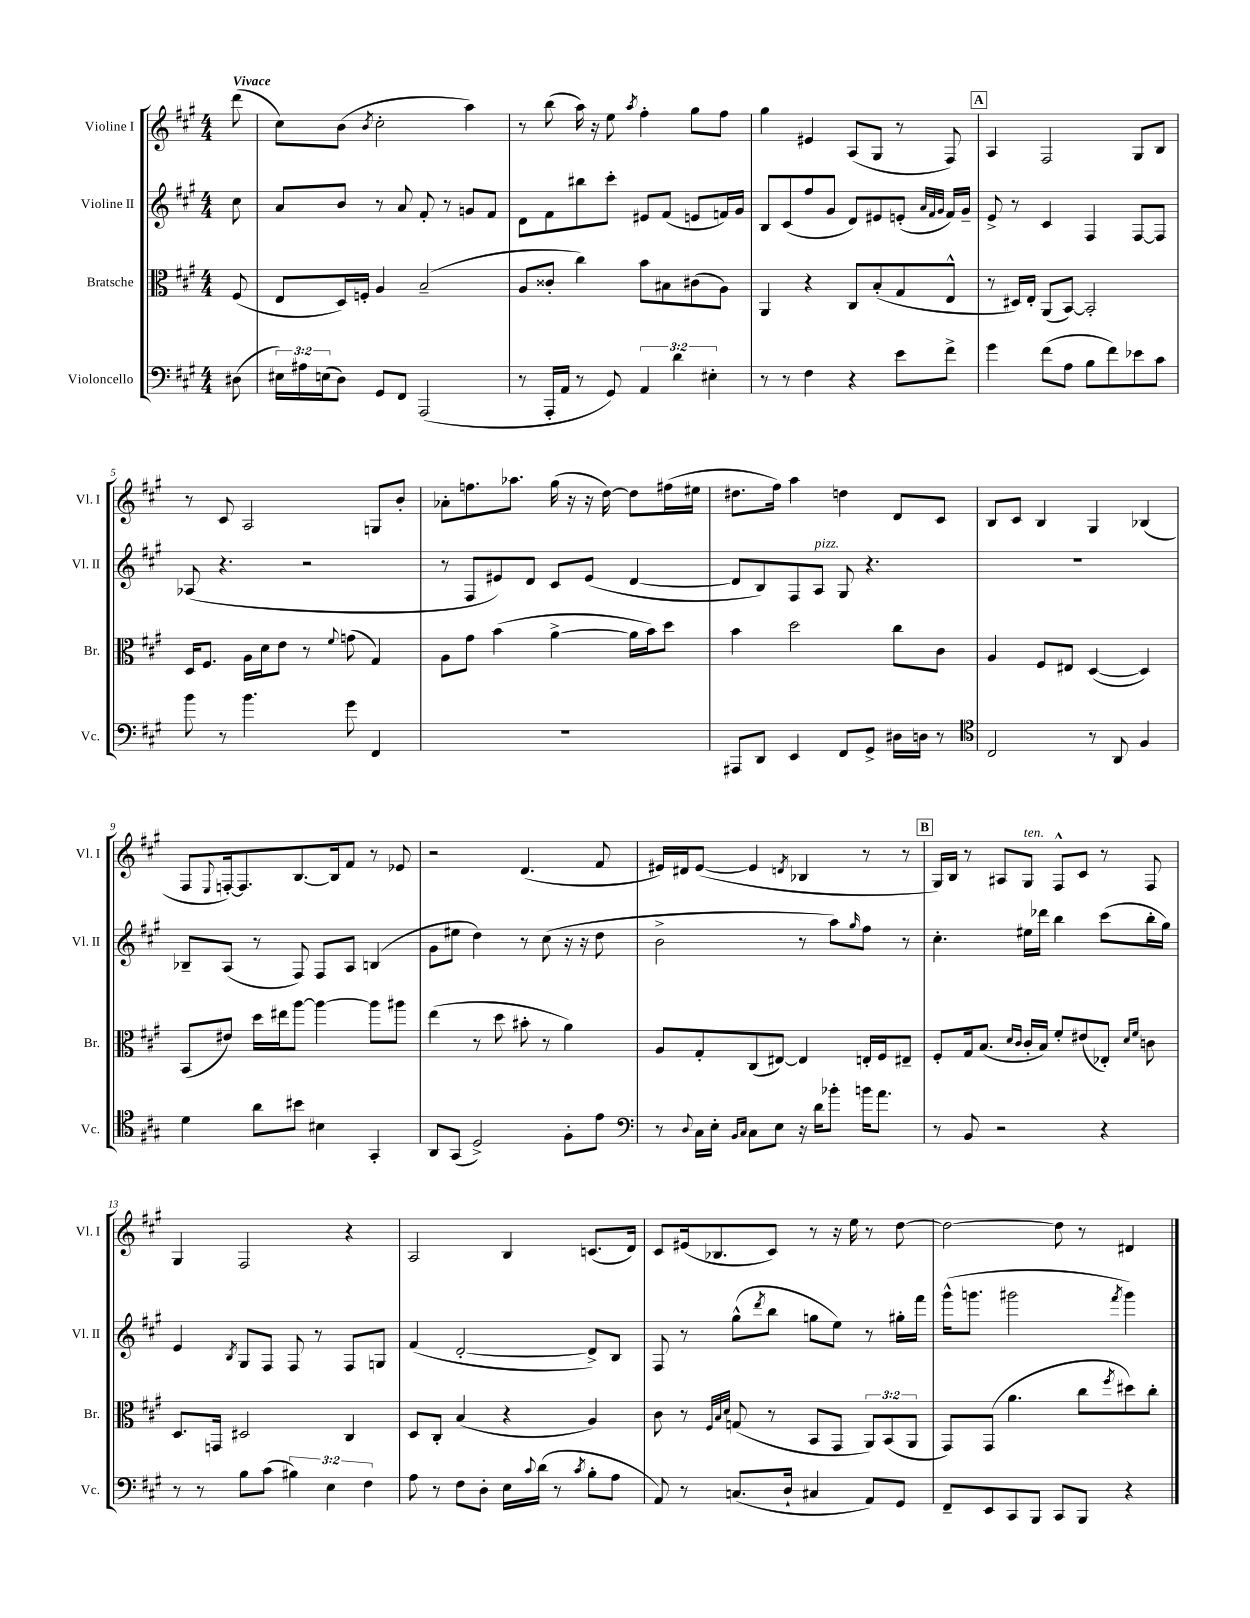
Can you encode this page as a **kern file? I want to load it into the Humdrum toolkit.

**kern	**kern	**kern	**kern
*staff4	*staff3	*staff2	*staff1
*clefF4	*clefC3	*clefG2	*clefG2
*k[f#c#g#]	*k[f#c#g#]	*k[f#c#g#]	*k[f#c#g#]
*M4/4	*M4/4	*M4/4	*M4/4
(8D#\	(8F#/	8cc#\	(8ddd\
=	=	=	=
24E#\LL)	8E/L	8a/L	8cc#\L)
24A#\	.	.	.
(24E\J	.	.	.
8D\J)	16D/L)	8b/J	(8b\J
.	16F'/JJ	.	.
.	.	.	8qb/
8GG#/L	4A/	8r	2cc#'\
8FF#/J	.	8a/	.
(2AAA/	(2B~/	8f#'/	.
.	.	8r	.
.	.	8g/L	4aa\)
.	.	8f#/J	.
=	=	=	=
8r	8A/L	8d\L	8r
16AAA'/LL	8c##'/J	8f#\	(8bb\
16AA/JJ	.	.	.
8r	4cc#\)	8bb#\	16aa\)
.	.	.	16r
8GG#/)	.	8ccc#'\J	8ee\
.	.	.	8qaa/
6AA/	8b\L	8e#/L	4ff#'\
.	8B#\	(8f#/J	.
6d\	.	.	.
.	(8c#\	8e/L	8gg#\L
6E#'\	.	.	.
.	8A\J)	16f/L)	8ff#\J
.	.	16g#/JJ	.
=	=	=	=
8r	4AA/	8B/L	4gg#\
8r	.	(8c#/	.
4F#\	4r	8ff#/	4e#/
.	.	8g#/J	.
4r	8C#/L	8d/L)	(8A/L
.	(8B'/	8e#/	8G#/J
8e\L	8G#/	(8e'/J	8r
.	.	32qqa/LLL	.
.	.	32qqf#/	.
.	.	32qqg#/JJJ	.
8f#^\J	8E^^/J	16f#/LL)	8F#/)
.	.	16g#~/JJ	.
=	=	=	=
4g#\	8r	8e^/	4A/
.	16D#/LL)	8r	.
.	16E'/JJ	.	.
(8f#\L	(8AA/L	4c#/	2F#/
8A\J	[8BB/J)	.	.
8B\L	2BB'/]	4F#/	.
8f#\)	.	.	.
8e-\	.	[8F#/L	8G#/L
8c#\J	.	8F#/]J	8B/J
=	=	=	=
8b\	16D/LK	(8A-/	8r
.	8.F#/J	.	.
8r	.	4.r	8c#/
4.b\	16A\LL	.	2A/
.	16d\J	.	.
.	8e\J	.	.
.	8r	2r	.
.	8qqf#/	.	.
8g#\	(8g\	.	.
4FF#/	4G#/)	.	8G/L
.	.	.	8b'/J
=	=	=	=
1r	8A\L	8r	8a-'\L
.	8g#\J	8F#/L	8.ff\
.	(4b\	8e#/)	.
.	.	.	8.aa-\J
.	.	8d/J	.
.	[4a^\	8c#/L	(16gg#\
.	.	.	16r
.	.	(8e#/J	16r
.	.	.	[16dd\)
.	16a\]LL	[4d/	8dd\]L
.	16b\J)	.	.
.	8dd\J	.	(16ff#\L
.	.	.	16ee#\JJ
=	=	=	=
8AAA#/L	4b\	8d/]L	8.dd#\L
8DD/J	.	8B/)	.
.	.	.	16ff#\Jk)
4EE/	2dd\	8F#/	4aa\
.	.	8A/J	.
8FF#/L	.	8G#/	4dd\
8GG#^/J	.	4.r	.
16D#\LL	8cc#\L	.	8d/L
16D\JJ	.	.	.
8r	8c#\J	.	8c#/J
=	=	=	=
*clefC4	*	*	*
2C#/	4A/	1r	8B/L
.	.	.	8c#/J
.	8F#/L	.	4B/
.	8E#/J	.	.
8r	([4D/	.	4G#/
8AA/	.	.	.
4F#/	4D/])	.	(4B-/
=	=	=	=
4d\	(8BB/L	8B-~/L	8F#/L
.	.	.	8qqE/
.	8e#/J)	(8A/J	[16F'/k)
.	.	.	8.F/]
8a\L	16dd\LL	8r	.
.	16ee#\J	.	.
8b#\J	[8aa\J	8F#/)	[8.B/
4B#\	4aa\_	8F#/L	.
.	.	.	16B/]k
.	.	8A/J	8f#/J
4GG#'/	8aa\]L	(4B/	8r
.	8aa#\J	.	8e-/
=	=	=	=
8AA/L	(4ee\	8g#\L	2r
(8GG#/J	.	8ee#\J	.
2D^/)	8r	4dd\)	.
.	8dd\	.	.
.	8b#'\	8r	(4.d/
.	8r	(8cc#\	.
8F#'\L	4a\)	16r	.
.	.	16r	.
8e\J	.	8dd\	8f#/
=	=	=	=
*clefF4	*	*	*
8r	8A/L	2b^\	16e#/LL)
.	.	.	16d#/J
8qqD/	.	.	.
16C#\LL	8G#'/	.	([8e#/J
16E'\JJ	.	.	.
16qqBB/LL	.	.	.
16qqC#/JJ	.	.	.
8C#\L	(8C#/	.	4e#/]
8E\J	[8E#/J)	.	.
.	.	.	8qd/
16r	4E#/]	8r	4B-/
16d\LK	.	.	.
8b-'\J	.	8aa\L)	.
.	.	16qqgg#/	.
16b\LK	16E'/LL	8ff#\J	8r
8.a\J	16F#/J	.	.
.	8E#~/J	8r	8r
=	=	=	=
8r	8F#'/L	4.cc#'\	16G#/LL)
.	.	.	16B/JJ
8BB/	16G#/k	.	8r
.	(8.B/J	.	.
2r	.	.	8A#/L
.	16qqd/LL	.	.
.	16qqc#/JJ	.	.
.	16c#'/LL	16ee#\LL	8G#/J
.	16B/JJ)	16ddd-\JJ	.
.	8f#'/L	4bb\	8F#^^/L
.	(8e#/	.	8c#/J
4r	8E-'/J)	(8ccc#\L	8r
.	16qqd/LL	.	.
.	16qqf#/JJ	.	.
.	8c\	16bb'\L	8F#/
.	.	16gg#\JJ)	.
=	=	=	=
8r	8.D/L	4e/	4G#/
8r	.	.	.
.	16GG/Jk	.	.
.	.	8qB/	.
8B\L	2D#/	8G#/L	2F#/
(8c#\J	.	8F#/J	.
6B#\)	.	8F#/	.
.	.	8r	.
6E\	.	.	.
.	4C#/	8F#/L	4r
6F#\	.	.	.
.	.	8G/J	.
=	=	=	=
8A\	8D/L	(4f#/	2A/
8r	8C#'/J	.	.
8F#\L	(4B/	[2d'/	.
8D'\J	.	.	.
16E\LL	4r	.	4B/
8qqc#/	.	.	.
(16d\JJ	.	.	.
8r	.	.	.
8qc#/	.	.	.
8B'\L	4A/)	8d^/]L)	(8.c/L
8A\J	.	8B/J	.
.	.	.	16d/Jk)
=	=	=	=
8AA/)	8c#\	8F#/	8c#/L
8r	8r	8r	(16e#/k
.	.	.	8.B-/
.	32qqF#/LLL	.	.
.	32qqB/	.	.
.	32qqd/JJJ	.	.
(8.C/L	(8G/	(8gg#^^\L	.
.	.	8qddd/	.
.	8r	8bb\J	8c#/J)
16D`/Jk	.	.	.
4C#/	8BB/L	8gg\L	8r
.	8GG#/J	8ee\J)	16r
.	.	.	16ee\
8AA/L)	12AA/L)	8r	8r
.	(12BB/	.	.
8GG#/J	.	16gg#'\LL	[8dd\
.	12AA/J	.	.
.	.	16fff#\JJ	.
=	=	=	=
8FF#~/L	8GG#/L)	(16ggg#^^\LK	2dd\_
.	.	8.ggg\J	.
8EE/	(8GG#/J	.	.
8CC#/	4.a\	2ggg#\	.
8BBB/J	.	.	.
8CC#/L	.	.	8dd\]
8BBB/J	8cc#\L	.	8r
.	8qff#/	8qfff#/	.
4r	8dd#\)	4ggg#\)	4d#/
.	8cc#'\J	.	.
==	==	==	==
*-	*-	*-	*-
